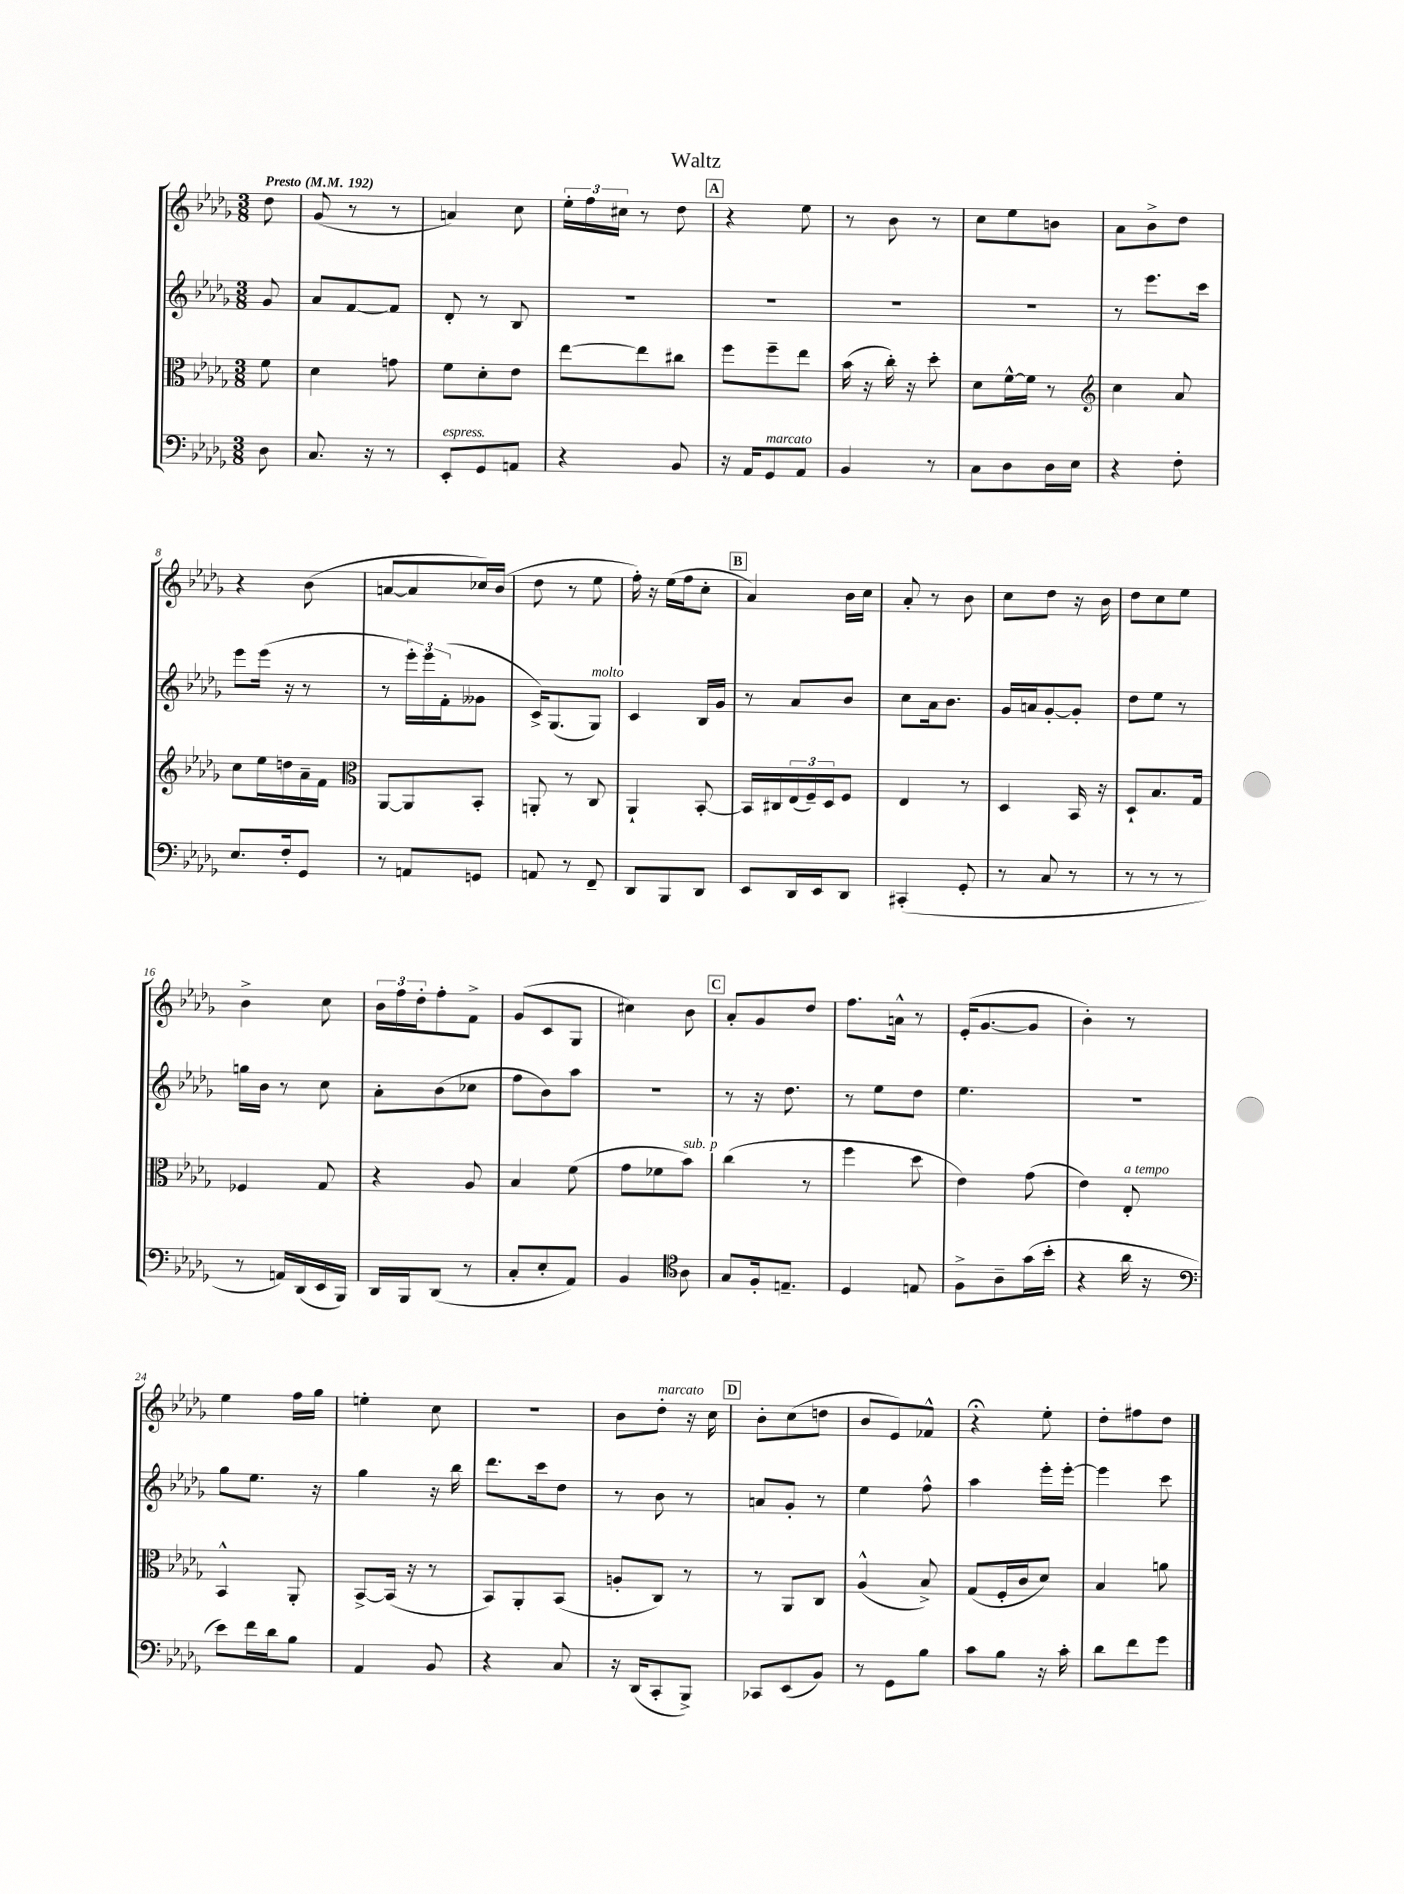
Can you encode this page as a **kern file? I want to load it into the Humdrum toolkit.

**kern	**kern	**kern	**kern
*part4	*part3	*part2	*part1
*staff4	*staff3	*staff2	*staff1
*clefF4	*clefC3	*clefG2	*clefG2
*k[b-e-a-d-g-]	*k[b-e-a-d-g-]	*k[b-e-a-d-g-]	*k[b-e-a-d-g-]
*M3/8	*M3/8	*M3/8	*M3/8
*MM192	*MM192	*MM192	*MM192
=	=	=	=
!	!	!	!LO:TX:a:B:t=Presto
8D-\	8f\	8g-/	8dd-\
=1	=1	=1	=1
8.C/	4d-\	8a-/L	(8g-/
.	.	[8f/	8r
16r	.	.	.
8r	8gn\	8f/J]	8r
=2	=2	=2	=2
!LO:TX:a:i:t=espress.	!	!	!
8EE-'/L	8f\L	8d-'/	4an/)
8GG-/	8d-'\	8r	.
8AAn/J	8e-\J	8B-/	8cc\
=3	=3	=3	=3
4r	[8ee-\L	4.r	24ee-'\LL
.	.	.	24ff\
.	.	.	24cc#X\JJ
.	8ee-\]	.	8r
8BB-/	8cc#X\J	.	8dd-\
!!LO:REH:place=s1:t=A
=4	=4	=4	=4
16r	8ff\L	4.r	4r
16AA-/KL	.	.	.
!LO:TX:a:i:t=marcato	!	!	!
8GG-/	8ff~\	.	.
8AA-/J	8ee-\J	.	8ee-\
=5	=5	=5	=5
4BB-/	(16b-\	4.r	8r
.	16r	.	.
.	16cc'\)	.	8b-\
.	16r	.	.
8r	8dd-'\	.	8r
=6	=6	=6	=6
8C\L	8d-\L	4.r	8cc\L
8D-\	[16f^^\L	.	8ee-\
.	16f\JJ]	.	.
16D-\L	8r	.	8bn\J
16E-\JJ	.	.	.
=7	=7	=7	=7
*	*clefG2	*	*
4r	4cc\	8r	8a-\L
.	.	8.eee-\L	8b-^\
8F'\	8a-/	.	8dd-\J
.	.	16ccc\Jk	.
!!LO:LB:g=z
=8	=8	=8	=8
8.E-/L	8cc\L	8eee-\L	4r
.	16ee-\L	(16eee-\Jk	.
16F'/k	16ddn\	16r	.
8GG-/J	16a-~\	8r	(8b-\
.	16f\JJ	.	.
=9	=9	=9	=9
*	*clefC3	*	*
8r	[8AA-/L	8r	[8an/L
8AAn/L	8AA-/]	24eee-'\LL)	8a/]
.	.	24eee-\	.
.	.	(24f'\J	.
8GGn/J	8BB-'/J	8g--X\J	16cc-X/L)
.	.	.	(16b-/JJ
=10	=10	=10	=10
8AAn/	8AAn'/	16c^/KL)	8dd-\
.	.	(8.G-/	.
8r	8r	.	8r
!	!	!LO:TX:a:i:t=molto	!
8FF~/	8C/	8G-/J)	8ee-\
=11	=11	=11	=11
8DD-/L	4AA-`/	4c/	16ff'\)
.	.	.	16r
8BBB-/	.	.	(16ee-\LL
.	.	.	16ff\J
8DD-/J	[8BB-'/	16B-/LL	8cc'\J
.	.	16g-/JJ	.
!!LO:REH:place=s1:t=B
=12	=12	=12	=12
8EE-/L	16BB-/LL]	8r	4a-/)
.	16C#X/	.	.
16DD-/L	(24E-/	8a-/L	.
.	24F~/)	.	.
16EE-/J	.	.	.
.	24D-/J	.	.
8DD-/J	8F/J	8b-/J	16b-\LL
.	.	.	16cc\JJ
=13	=13	=13	=13
(4CC#X'/	4E-/	8cc\L	8a-'/
.	.	16a-\k	8r
.	.	8.b-\J	.
8GG-'/	8r	.	8b-\
=14	=14	=14	=14
8r	4D-/	16g-/LL	8cc\L
.	.	16an/J	.
8C/	.	[8g-'/	8dd-\J
8r	16BB-/	8g-'/J]	16r
.	16r	.	16b-\
=15	=15	=15	=15
8r	8D-`/L	8dd-\L	8dd-\L
8r	8.B-/	8ee-\J	8cc\
8r	.	8r	8ee-\J
.	16G-/Jk	.	.
!!LO:LB:g=z
=16	=16	=16	=16
8r	4F-X/	16ggn\LL	4b-^\
.	.	16b-\JJ	.
16AAn/LL)	.	8r	.
(16DD-/	.	.	.
16EE-/	8G-/	8cc\	8cc\
16BBB-/JJ)	.	.	.
=17	=17	=17	=17
16DD-/LL	4r	8a-'\L	24b-\LL
.	.	.	24ff\
16BBB-/J	.	.	.
.	.	.	24dd-'\J
(8DD-/J	.	(8b-\	8ff'\
8r	8A-/	8cc-X\J	8f^\J
=18	=18	=18	=18
8C'/L	4B-/	8ff\L	(8g-/L
8E-'/	.	8b-\)	8c/
8AA-/J)	(8f\	8aa-\J	8G-/J
=19	=19	=19	=19
4BB-/	8g-\L	4.r	4cc#X\)
.	8f-X\	.	.
*clefC4	*	*	*
!	!LO:TX:a:i:t=sub. p	!	!
8A-\	8b-\J)	.	8b-\
!!LO:REH:place=s1:t=C
=20	=20	=20	=20
8G-/L	(4cc\	8r	8a-'/L
16F'/k	.	16r	8g-/
8.En~/J	.	8.dd-\	.
.	8r	.	8dd-/J
=21	=21	=21	=21
4D-/	4ff\	8r	8.ff\L
.	.	8ee-\L	.
.	.	.	16an^^\Jk
8En/	8dd-\	8dd-\J	8r
=22	=22	=22	=22
8F^\L	4e-\)	4.ee-\	(16e-'/KL
.	.	.	[8.g-/
8A-~\	.	.	.
(16g-\L	(8g-\	.	8g-/J]
16b-'\JJ	.	.	.
=23	=23	=23	=23
4r	4e-\)	4.r	4b-'\)
!	!LO:TX:a:i:t=a tempo	!	!
16a-\	8E-'/	.	8r
16r	.	.	.
!!LO:LB:g=z
=24	=24	=24	=24
*clefF4	*	*	*
8e-\L)	4BB-^^/	8gg-\L	4ee-\
16f\L	.	8.ee-\J	.
16d-\J	.	.	.
8B-\J	8AA-'/	.	16ff\LL
.	.	16r	16gg-\JJ
=25	=25	=25	=25
4AA-/	[8BB-^/L	4gg-\	4een'\
.	(16BB-/Jk]	.	.
.	16r	.	.
8BB-/	8r	16r	8cc\
.	.	16bb-\	.
=26	=26	=26	=26
4r	8BB-/L)	8.ddd-\L	4.r
.	8AA-'/	.	.
.	.	16ccc\k	.
8C/	(8BB-/J	8dd-\J	.
=27	=27	=27	=27
16r	8An'/L	8r	8b-\L
(16DD-/KL	.	.	.
!	!	!	!LO:TX:a:i:t=marcato
8CC'/	8C/J)	8b-\	8dd-'\J
8BBB-^/J)	8r	8r	16r
.	.	.	16cc\
!!LO:REH:place=s1:t=D
=28	=28	=28	=28
8CC-X/L	8r	8an/L	8b-'\L
(8EE-/	8AA-/L	8g-'/J	(8cc\
8BB-/J)	8C/J	8r	8ddn\J
=29	=29	=29	=29
8r	(4A-^^/	4ee-\	8b-/L
8GG-\L	.	.	8e-/)
8B-\J	8B-^/)	8ff^^\	8f-X^^/J
=30	=30	=30	=30
8c\L	(8G-/L	4aa-\	4r;<
8B-\J	16F'/L	.	.
.	16c/J	.	.
16r	8d-/J)	16eee-'\LL	8ee-'\
16c'\	.	[16eee-'\JJ	.
=31	=31	=31	=31
8d-\L	4B-/	4eee-\]	8dd-'\L
8f\	.	.	8ff#X\
8g-\J	8an\	8ccc\	8dd-\J
==	==	==	==
*-	*-	*-	*-
